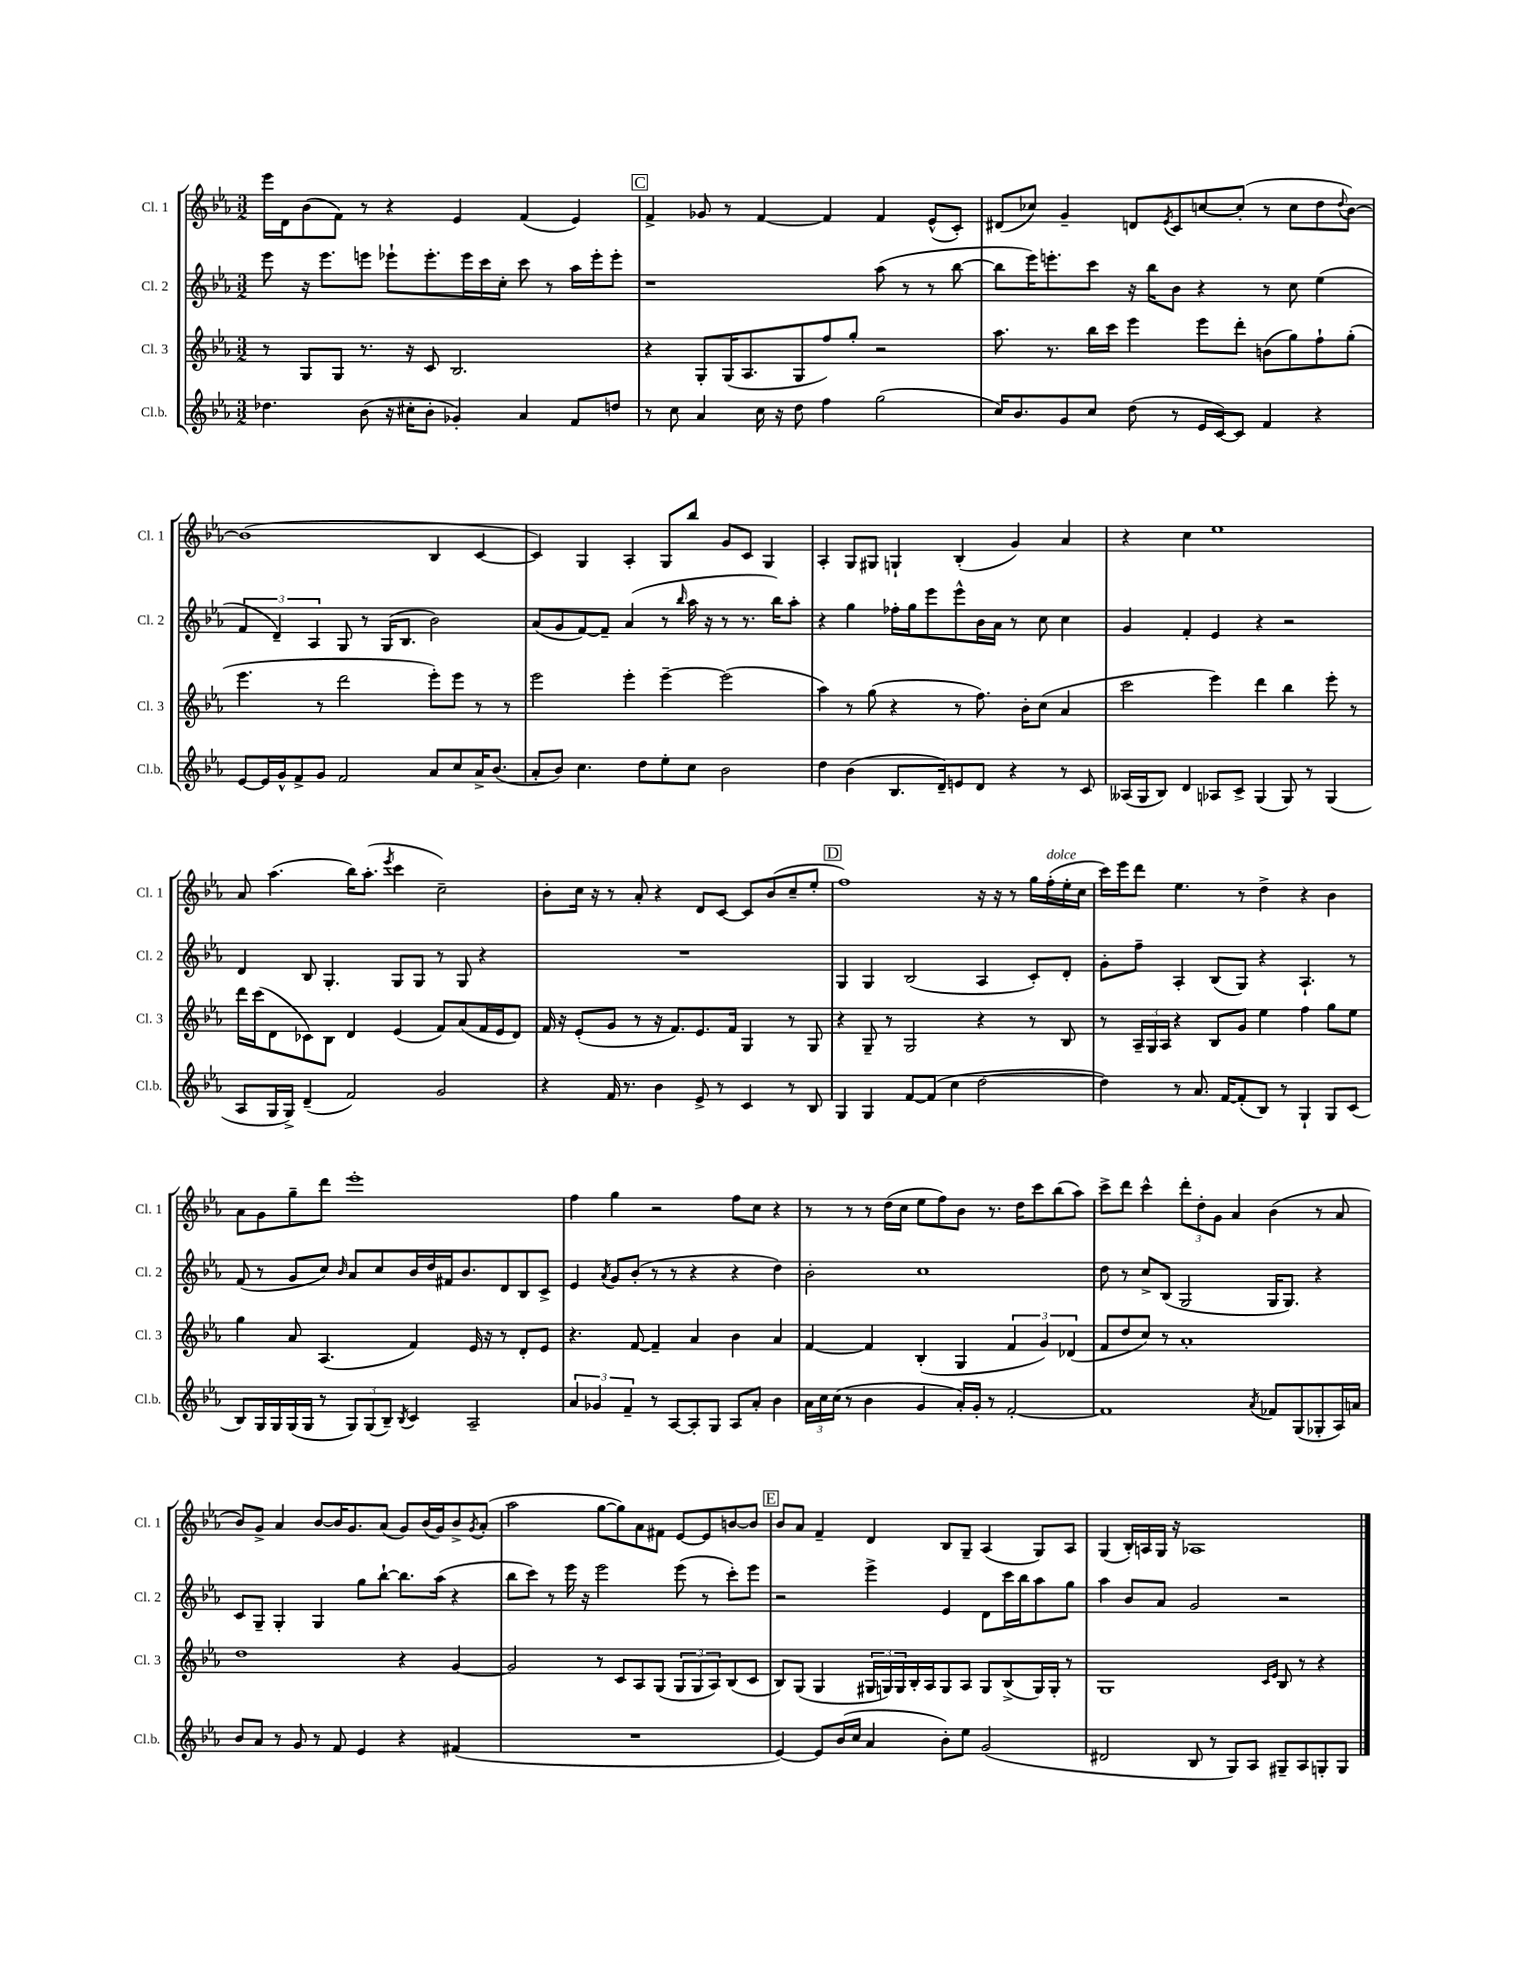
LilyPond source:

<<
\new StaffGroup <<
\new Staff = "s0" \with { instrumentName = "Cl. 1" shortInstrumentName = "Cl. 1" } {
    \clef treble \key ees \major \numericTimeSignature \time 3/2
    ees'''16 d'16 bes'8( f'8) r8 r4 ees'4 f'4( ees'4) |
    \mark \markup { \box "C" } f'4-> ges'8 r8 f'4~ f'4 f'4 ees'8-^( c'8-.) |
    dis'8( ces''8) g'4-- d'8 \acciaccatura { ees'8 } c'8 c''8~ c''8-.( r8 c''8 d''8 \appoggiatura { d''8 } bes'8~) |
    bes'1( bes4 c'4~ |
    c'4) g4 aes4-. g8 bes''8 g'8 c'8 g4 |
    aes4-. g8 gis8 g4-! bes4-.( g'4) aes'4 |
    r4 c''4 ees''1 |
    aes'8 aes''4.( bes''16) aes''8.-.( \acciaccatura { ees'''8 } c'''4 c''2--) |
    bes'8-. c''16 r16 r8 aes'8-. r4 d'8 c'8~ c'8 bes'8( c''8-- ees''8-. |
    \mark \markup { \box "D" } f''1) r16 r16 r8 g''16 f''16-.^\markup { \italic "dolce" }( ees''16-. c''16 |
    c'''16) ees'''16 d'''8 ees''4. r8 d''4-> r4 bes'4 |
    aes'8 g'8 g''8-- d'''8 ees'''1-. |
    f''4 g''4 r2 f''8 c''8 r4 |
    r8 r8 r8 d''16( c''16 ees''8 f''8) bes'8 r8. d''16 c'''8 bes''8( aes''8) |
    c'''8-> d'''8 c'''4-^ \tuplet 3/2 { d'''8-. d''8-. g'8 } aes'4 bes'4( r8 aes'8 |
    bes'8) g'8-> aes'4 bes'8~ bes'16 g'8. aes'8( g'8) bes'16( g'16) bes'8-> \acciaccatura { g'8 } aes'8-.( |
    aes''2 g''8~ g''8) aes'8 fis'8 ees'8~ ees'8 b'8~ b'8 |
    \mark \markup { \box "E" } bes'8 aes'8 f'4-- d'4 bes8 g8-- aes4( g8) aes8 |
    g4( bes16-.) a16 g16 r16 aes1 \bar "|." |
}
\new Staff = "s1" \with { instrumentName = "Cl. 2" shortInstrumentName = "Cl. 2" } {
    \clef treble \key ees \major \numericTimeSignature \time 3/2
    ees'''8 r16 ees'''8. e'''8 ees'''8-! ees'''8.-. ees'''16 c'''16 c''16-. c'''8 r8 aes''16 ees'''16-. ees'''8-. |
    \mark \markup { \box "C" } r1 aes''8( r8 r8 bes''8~ |
    bes''8 ees'''16) e'''8.-. c'''8 r16 bes''16 bes'8 r4 r8 c''8 ees''4( |
    \tuplet 3/2 { f'4 d'4--) aes4 } g8 r8 g16( bes8. bes'2) |
    aes'8( g'8 f'8~) f'8-- aes'4( r8 \grace { bes''16 } aes''16 r16 r8 r8. bes''16) aes''8-. |
    r4 g''4 fes''16-. g''16 ees'''8 ees'''8-^ bes'16 aes'16 r8 c''8 c''4 |
    g'4 f'4-. ees'4 r4 r2 |
    d'4 bes8 g4.-. g8 g8 r8 g8 r4 |
    R1. |
    \mark \markup { \box "D" } g4 g4 bes2( aes4 c'8-.) d'8-. |
    g'8-. f''8-- aes4-. bes8( g8) r4 aes4.-! r8 |
    f'8( r8 g'8 c''8) \grace { bes'16 } aes'8 c''8 bes'16 d''16 fis'16 bes'8. d'8 bes8 c'8-> |
    ees'4 \acciaccatura { aes'8 } g'8 bes'8-.( r8 r8 r4 r4 d''4) |
    bes'2-. c''1 |
    d''8 r8 c''8-> bes8( g2 g16 g8.) r4 |
    c'8 g8-- g4-. g4 g''8 bes''8~-! bes''8. aes''16( r4 |
    bes''8 c'''8) r8 ees'''16 r16 ees'''2 ees'''8( r8 c'''8-.) ees'''8 |
    \mark \markup { \box "E" } r2 ees'''4-> ees'4 d'8 c'''16 bes''16 aes''8 g''8 |
    aes''4 bes'8 aes'8 g'2 r2 \bar "|." |
}
\new Staff = "s2" \with { instrumentName = "Cl. 3" shortInstrumentName = "Cl. 3" } {
    \clef treble \key ees \major \numericTimeSignature \time 3/2
    r8 g8 g8 r8. r16 c'8 bes2. |
    \mark \markup { \box "C" } r4 g8-. g16( aes8. g8 f''8) g''8-. r2 |
    aes''8. r8. bes''16 c'''16 ees'''4 ees'''8 d'''8-. b'8( g''8) f''8-! g''8-.( |
    ees'''4. r8 d'''2 ees'''8-.) ees'''8 r8 r8 |
    ees'''2 ees'''4-. ees'''4~-- ees'''2( |
    aes''4) r8 g''8( r4 r8 f''8.) bes'16-. c''8( aes'4 |
    c'''2 ees'''4) d'''4 bes''4 ees'''8-. r8 |
    d'''16 c'''16( d'8 ces'8) bes8 d'4 ees'4( f'8) aes'8( f'16 ees'16 d'8) |
    f'16 r16 ees'8-.( g'8 r8 r16 f'8.) ees'8. f'16 g4 r8 g8 |
    \mark \markup { \box "D" } r4 g8-- r8 g2 r4 r8 bes8 |
    r8 \tuplet 3/2 { aes16-- g16 aes16 } r4 bes8 g'8 ees''4 f''4 g''8 ees''8 |
    g''4 aes'8 aes4.( f'4) ees'16 r16 r8 d'8-. ees'8 |
    r4. f'8~ f'4-- aes'4 bes'4 aes'4 |
    f'4~ f'4 bes4-.( g4 \tuplet 3/2 { f'4 g'4) des'4( } |
    f'8 d''8 c''8) r8 aes'1-. |
    d''1 r4 g'4~ |
    g'2 r8 c'8 aes8 g8( \tuplet 3/2 { g8 g8 aes8) } bes8( c'8 |
    \mark \markup { \box "E" } bes8) g8( g4 \tuplet 3/2 { gis16 g16) g16 } bes16-. aes16 g8 aes8 g8 bes8->( g16) g16-. r8 |
    g1 \grace { c'16 ees'16 } bes8 r8 r4 \bar "|." |
}
\new Staff = "s3" \with { instrumentName = "Cl.b." shortInstrumentName = "Cl.b." } {
    \clef treble \key ees \major \numericTimeSignature \time 3/2
    des''4. bes'8( r16 cis''16-. bes'8-. ges'4-.) aes'4 f'8 d''8 |
    \mark \markup { \box "C" } r8 c''8 aes'4 c''16 r16 d''8 f''4 g''2( |
    c''16) bes'8. g'8 c''8 d''8( r8 ees'16 c'16~) c'8 f'4 r4 |
    ees'8~ ees'16 g'16-^ f'8-> g'8 f'2 aes'8 c''8 aes'16-> bes'8.( |
    aes'8-. bes'8) c''4. d''8 ees''8-. c''8 bes'2 |
    d''4 bes'4( bes8. d'16--) e'8 d'8 r4 r8 c'8 |
    aeses16( g16 bes8) d'4 aes8 c'8-> g4( g8) r8 g4( |
    aes8 g16 g16->) d'4--( f'2) g'2 |
    r4 f'16 r8. bes'4 ees'8-> r8 c'4 r8 bes8 |
    \mark \markup { \box "D" } g4 g4 f'8~ f'8( c''4 d''2~ |
    d''4) r8 aes'8. f'16~ f'8-.( bes8) r8 g4-! g8 c'8( |
    bes8) g16 g16 g16( g16 r8 \tuplet 3/2 { g8) g8( bes8--) } \acciaccatura { bes8 } c'4 aes2-- |
    \tuplet 3/2 { aes'4 ges'4 f'4-- } r8 aes8~ aes8-. g8 aes8 aes'8-. bes'4 |
    \tuplet 3/2 { aes'16 c''16 c''16( } r8 bes'4 g'4 aes'16-.) g'16-. r8 f'2~-. |
    f'1 \acciaccatura { aes'8 } fes'8 g8( ges8-. aes16) a'16 |
    bes'8 aes'8 r8 g'8 r8 f'8 ees'4 r4 fis'4( |
    R1. |
    \mark \markup { \box "E" } ees'4~) ees'8 bes'16( c''16 aes'4 bes'8-.) ees''8 g'2( |
    dis'2 bes8 r8 g8) aes8 gis8-- aes8 g8-. g8 \bar "|." |
}
>>
>>
\layout { \context { \Score \remove "Bar_number_engraver" } }
